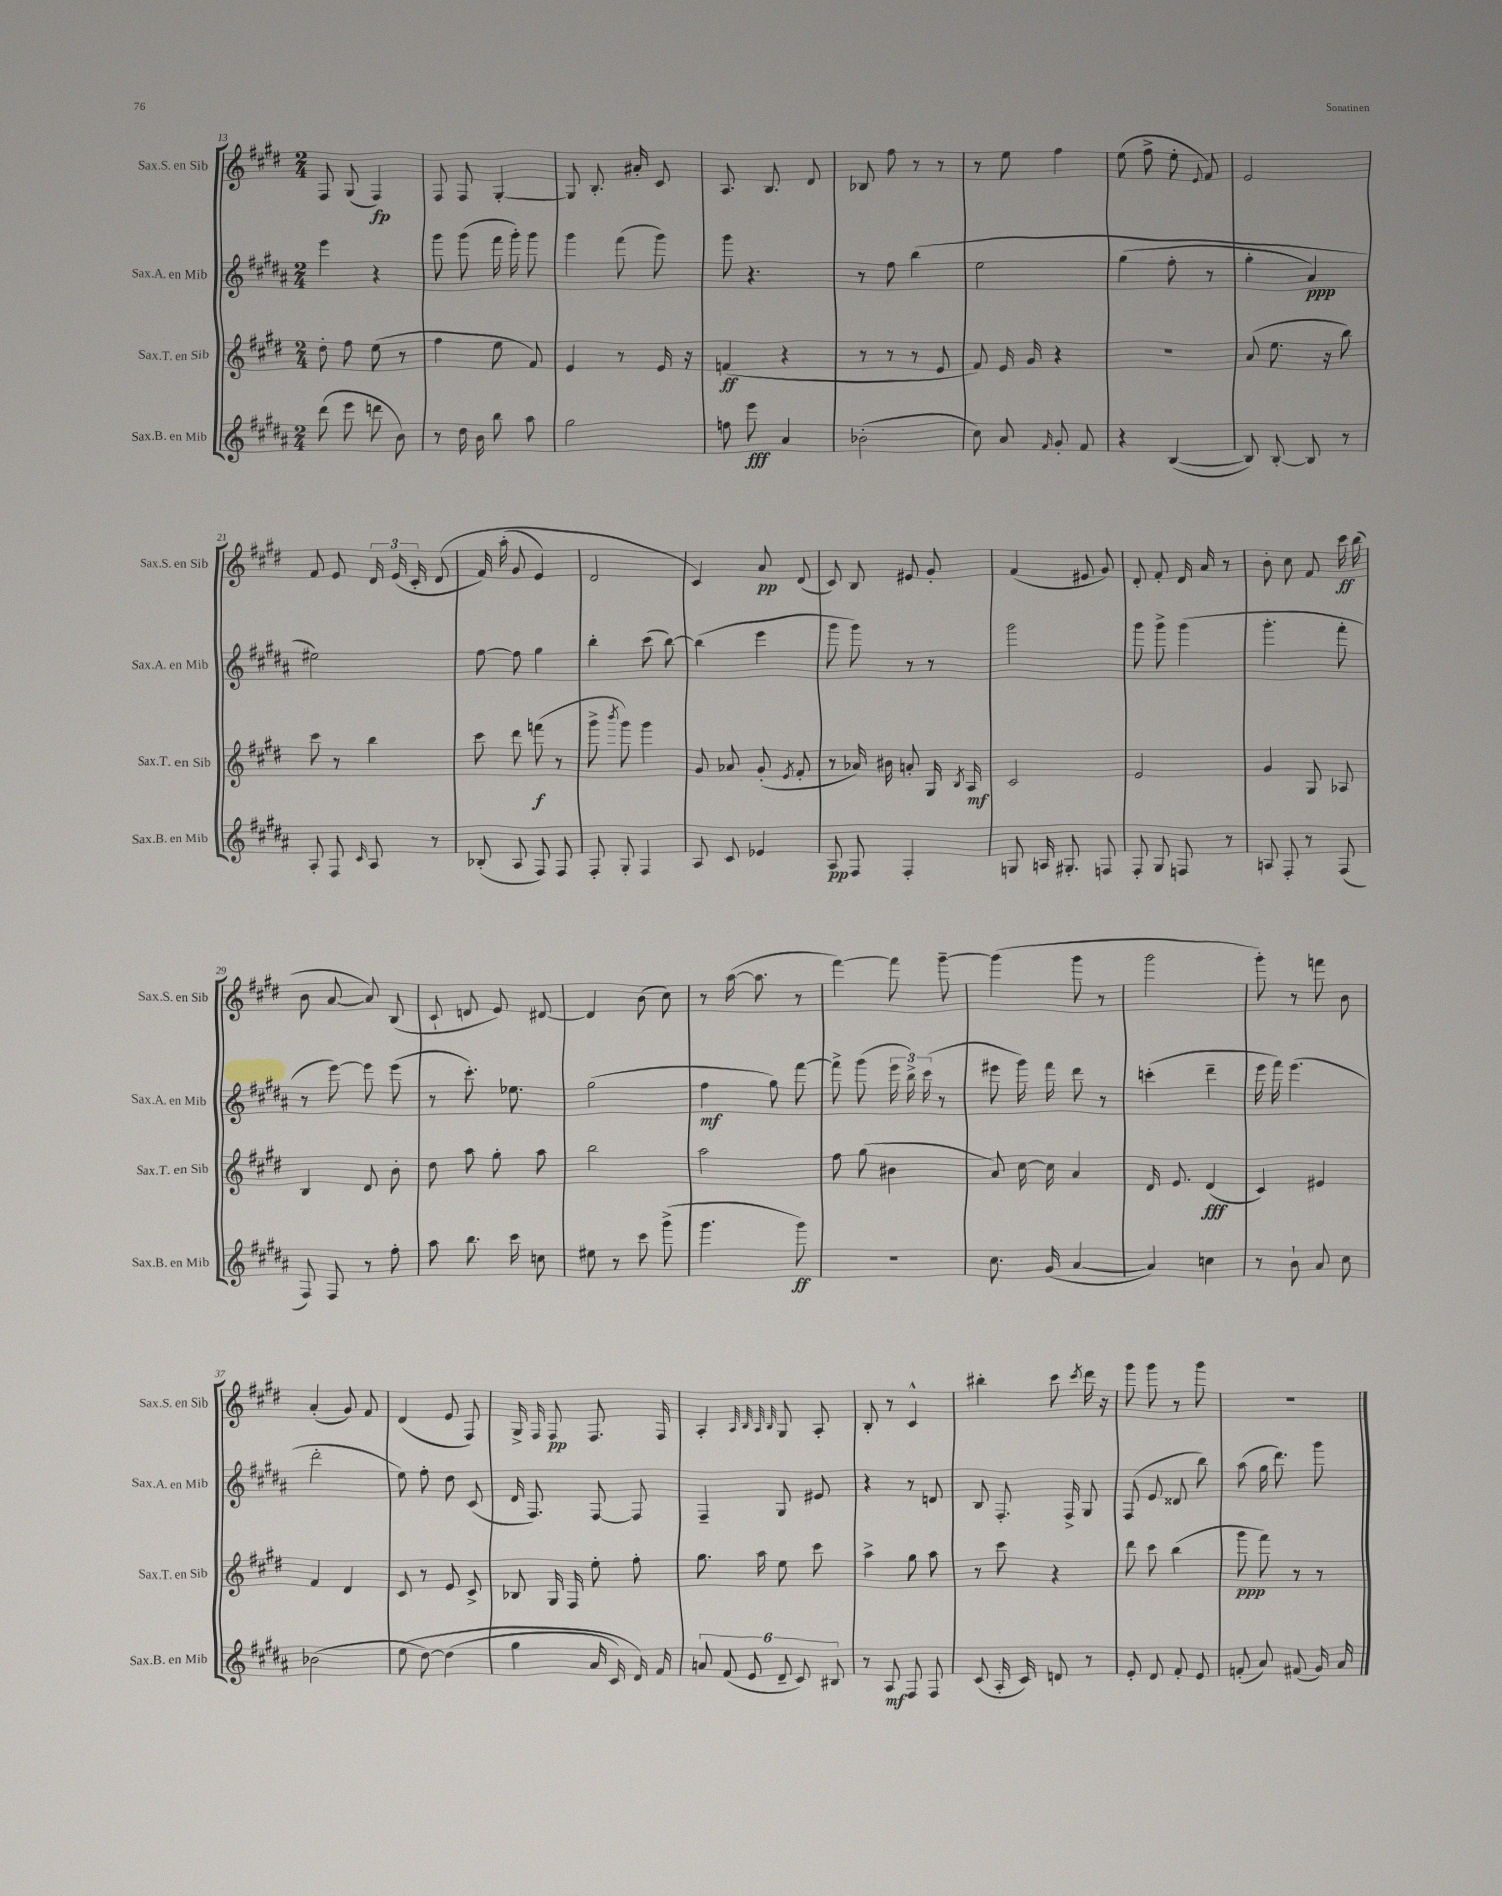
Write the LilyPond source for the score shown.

<<
\new StaffGroup <<
\new Staff = "s0" \with { instrumentName = "Sax.S. en Sib" shortInstrumentName = "Sax.S. en Sib" } {
    \clef treble \key e \major \numericTimeSignature \time 2/4
    \autoBeamOff fis8 gis8( fis4\fp) |
    fis8 fis8 gis4~-. |
    gis8 b8.-. ais'16-. cis'8 |
    a8. b8. dis'8 |
    bes8 fis''8 r8 r8 |
    r8 e''8 fis''4 |
    e''8( fis''8-> e''8-. \appoggiatura { e'8 } fis'8) |
    e'2 |
    fis'8 e'8 \tuplet 3/2 { dis'16 e'16( cis'16-. } dis'8\( |
    fis'16) a''16-.( gis'8 e'4) |
    dis'2 |
    cis'4\) a'8\pp dis'8( |
    cis'8) b8 eis'8 gis'8-. |
    fis'4( eis'8 gis'8) |
    dis'8-. fis'8-. dis'16 a'16 r8 |
    b'8-. cis''8 fis'8 cis'''16\ff b''16( |
    b'8 a'8~ a'8) b8( |
    cis'8-! d'8 e'8) dis'8~ |
    dis'4 b'8( cis''8) |
    r8 a''16~( a''8. r8 |
    fis'''4~) fis'''8 gis'''8~-- |
    gis'''4( gis'''8 r8 |
    gis'''2 |
    gis'''8-.) r8 f'''8 b'8 |
    a'4-.( gis'8) fis'8 |
    dis'4( e'8 fis8) |
    gis16-> fis16 fis8\pp fis8. fis16 |
    a4-. \grace { a32 b32 a32 b32 } gis8 a8-. |
    b8-. r8 cis'4-^ |
    bis''4-. cis'''8 \acciaccatura { cis'''8 } dis'''16 r16 |
    gis'''8 gis'''8 r8 gis'''8 |
    r2 \bar "|." |
}
\new Staff = "s1" \with { instrumentName = "Sax.A. en Mib" shortInstrumentName = "Sax.A. en Mib" } {
    \clef treble \key b \major \numericTimeSignature \time 2/4
    \autoBeamOff e'''4 r4 |
    gis'''8 gis'''8( fis'''16 gis'''16-.) gis'''8 |
    gis'''4 fis'''8( gis'''8) |
    gis'''8 r4. |
    r8 fis''8 b''4\( |
    e''2 |
    gis''4( fis''8-. r8 |
    gis''4-. ais'4\ppp) |
    eis''2\) |
    fis''8~ fis''8 gis''4 |
    b''4-. cis'''8( b''8~) |
    b''4( e'''4 |
    gis'''8 gis'''8) r8 r8 |
    gis'''2 |
    gis'''8 gis'''8-> gis'''4( |
    gis'''4.-. fis'''8-. |
    r8 e'''8~) e'''8 e'''8( |
    r8 cis'''8.-.) ees''8. |
    gis''2( |
    fis''4\mf gis''8) fis'''8~ |
    fis'''8-> gis'''8( \tuplet 3/2 { e'''16 b''16->) cis'''16( } r8 |
    eis'''8 gis'''16) fis'''16 dis'''8 r8 |
    c'''4-.( dis'''4-- |
    e'''16 fis'''16) e'''4.( |
    dis'''2-. |
    e''8) fis''8-. dis''8 cis'8( |
    dis'16 fis8.) fis8~ fis8 |
    fis4-- gis8 eis'8 |
    r4 r8 d'8 |
    b8 fis8.-. fis16-> gis8 |
    fis8( e'8 disis'8 b''8) |
    ais''8( gis''16 dis'''8.) gis'''8 \bar "|." |
}
\new Staff = "s2" \with { instrumentName = "Sax.T. en Sib" shortInstrumentName = "Sax.T. en Sib" } {
    \clef treble \key e \major \numericTimeSignature \time 2/4
    \autoBeamOff dis''8-. fis''8 e''8( r8 |
    fis''4 e''8 fis'8) |
    e'4 r8 e'16 r16 |
    f'4\ff( r4 |
    r8 r8 r8 e'8 |
    fis'8) e'16 gis'16 r4 |
    R2 |
    a'8( e''8. r16 b''8) |
    cis'''8 r8 b''4 |
    cis'''8 dis'''8 f'''8\f( r8 |
    gis'''8-> \acciaccatura { b'''8 } gis'''8) gis'''4 |
    gis'8 aes'8 gis'8-.( \acciaccatura { e'8 } fis'8-. |
    r8 aes'16) bis'16 a'8-. gis16 \acciaccatura { b8 } a16\mf |
    cis'2 |
    e'2 |
    gis'4 gis8 aes8 |
    b4 dis'8 b'8-. |
    dis''8 a''8 gis''8-. a''8 |
    b''2 |
    a''2 |
    fis''8 gis''8( bis'4 |
    a'8) cis''16~ cis''16 a'4 |
    dis'16 e'8. dis'4\fff( |
    cis'4) eis'4 |
    fis'4 dis'4 |
    cis'8 r8 e'8 cis'8-> |
    bes8 gis16 fis16 e''8-. fis''8-. |
    gis''8. a''16 e''8 cis'''8 |
    a''4-> gis''8 a''8 |
    r8 cis'''8 r4 |
    dis'''8 cis'''8 b''4( |
    gis'''8\ppp fis'''8) r8 r8 \bar "|." |
}
\new Staff = "s3" \with { instrumentName = "Sax.B. en Mib" shortInstrumentName = "Sax.B. en Mib" } {
    \clef treble \key b \major \numericTimeSignature \time 2/4
    \autoBeamOff dis'''8( e'''8 d'''8 b'8) |
    r8 dis''16 b'16 b''8 ais''8 |
    gis''2 |
    f''8 e'''8\fff ais'4 |
    bes'2-.( |
    cis''8) ais'8 \grace { fis'16 } gis'8-. fis'8 |
    r4 b4~( |
    b8) b8~-. b8 r8 |
    ais8-. fis8 \grace { cis'16 } ais8 r8 |
    bes8-.( ais8 fis8) fis8 |
    fis8-. gis8-. fis4 |
    ais8 cis'8 ees'4 |
    ais8\pp fis8 fis4-. |
    g8 a16 gis8.-. f8 |
    fis8-. gis8 f8 r8 |
    a8 fis8-. r8 fis8( |
    fis8) fis8 r8 fis''8-. |
    ais''8 b''8. cis'''16 c''8 |
    eis''8 r8 cis'''8 gis'''8->( |
    gis'''4. gis'''8\ff) |
    r2 |
    cis''8. gis'16( ais'4~ |
    ais'4) c''4 |
    r8 b'8-! ais'8 cis''8 |
    bes'2( |
    e''8\( dis''8~) dis''4( |
    gis''4 ais'16 cis'16) dis'16\) fis'16 |
    \tuplet 6/4 { a'8 fis'8( e'8 dis'8-- cis'8) bis8 } |
    r8 ais8\mf fis8 fis8 |
    cis'8( ais16-. cis'16) d'8 r8 |
    e'8-. dis'8 fis'8-. e'8 |
    f'8-.( ais'8) fis'8( gis'16) ais'16 \bar "|." |
}
>>
>>
\layout { \context { \Score currentBarNumber = #13 } }
